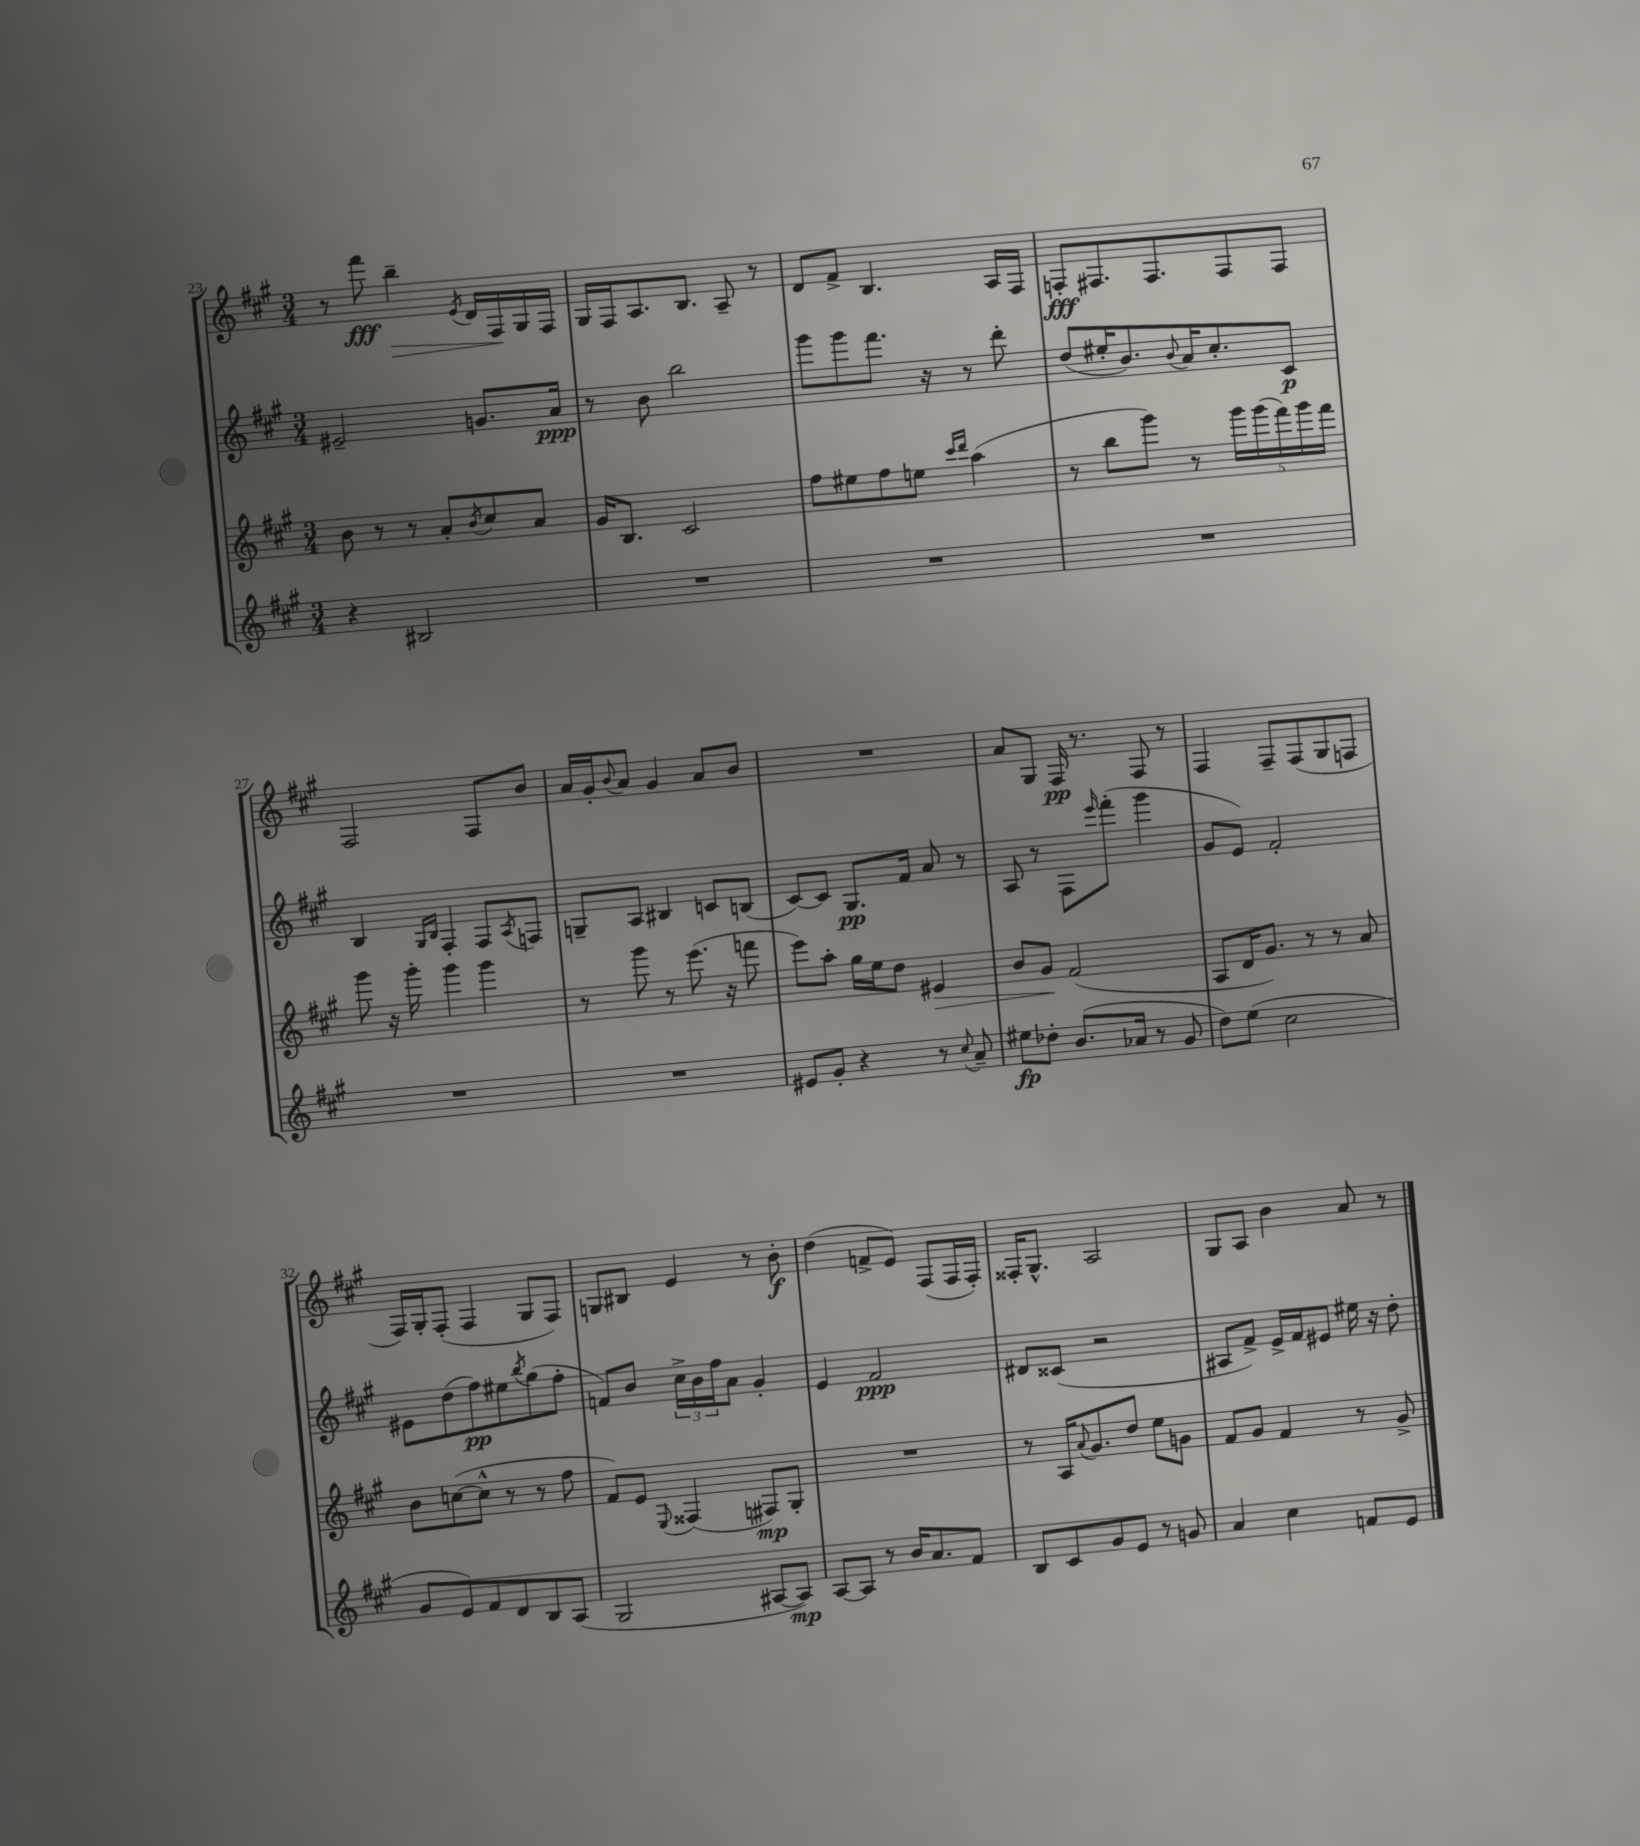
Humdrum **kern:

**kern	**kern	**kern	**kern
*staff4	*staff3	*staff2	*staff1
*clefG2	*clefG2	*clefG2	*clefG2
*k[f#c#g#]	*k[f#c#g#]	*k[f#c#g#]	*k[f#c#g#]
*M3/4	*M3/4	*M3/4	*M3/4
4r	8b	2e#~	8r
.	8r	.	8fff#
2B#	8r	.	4bb~
.	8a'	.	.
.	8qb	.	8qe
.	8cc#	8.g	16d
.	.	.	16F#
.	8a	.	16G#
.	.	16a	16F#
=	=	=	=
2.r	16g#	8r	16G#
.	8.B	.	16F#
.	.	8b	8.A
.	2c#	2bb	.
.	.	.	8.B
.	.	.	8A~
.	.	.	8r
=	=	=	=
2.r	8ff#	8ggg#	8d
.	8ee#	8ggg#	8f#^
.	8ff#	8.fff#	4.B
.	8ee	.	.
.	.	16r	.
.	16qqccc#	.	.
.	16qqddd	.	.
.	(4aa	8r	.
.	.	8ddd'	16A
.	.	.	16F#
=	=	=	=
2.r	8r	(8dd	8F'
.	8bb	16ee#'	8.F#
.	.	8.b)	.
.	8ggg#)	.	.
.	.	.	8.F#
.	.	8qqb	.
.	8r	16a	.
.	.	8.cc#'	.
.	20ggg#	.	8F#
.	(20ggg#	.	.
.	20fff#)	.	.
.	.	8c#	8F#
.	20ggg#	.	.
.	20fff#	.	.
=	=	=	=
2.r	8ggg#	4B	2F#
.	16r	.	.
.	16ggg#'	.	.
.	.	16qqG#	.
.	.	16qqB	.
.	4ggg#	4F#'	.
.	4ggg#	8F#	8F#
.	.	8qA	.
.	.	8F	8b
=	=	=	=
2.r	8r	8G~	16a
.	.	.	16g#'
.	.	.	8qqb
.	8ggg#	8A	8a
.	8r	4B#	4g#
.	(8.eee	.	.
.	.	8c	8a
.	16r	.	.
.	8fff	(8B	8b
=	=	=	=
8e#	8eee)	[8c#)	2.r
8g#'	8aa'	8c#]	.
4r	16gg#	8.G#	.
.	16ee	.	.
.	8dd	.	.
.	.	16f#	.
8r	4e#	8a	.
8qqcc#	.	.	.
8a~	.	8r	.
=	=	=	=
8ee#	8b	8A	8a
8dd-'	8g#	8r	8G#
(8.b	(2f#	8F#	16F#
.	.	.	8.r
.	.	16qqeee	.
.	.	(8fff#'	.
16a-	.	.	.
8r	.	4ggg#	8F#
8g#	.	.	8r
=	=	=	=
8dd)	8A	8g#	4F#
(8ee	16d	8e)	.
.	8.g#)	.	.
2cc#	.	2f#'	8F#~
.	8r	.	(8F#
.	8r	.	8G#
.	8a	.	8F
=	=	=	=
8g#	8b	8e#	16F#)
.	.	.	16G#'
8e)	([8cc	(8dd	(8F#'
8f#	8cc^^]	8ff#)	4F#
8d	8r	8ee#	.
.	.	8qbb	.
8B	8r	(8gg#	8G#
(8A	8ff#	8ff#'	8F#)
=	=	=	=
2G#	8f#)	8f)	8G
.	8e	8b	8B#
.	8qqE	.	.
.	(4F##	24cc#^	4e
.	.	24b	.
.	.	24ff#	.
.	.	8a	.
[8A#	8F#)	4g#'	8r
8A#])	8G#'	.	8b'
=	=	=	=
[8A	2.r	4e	(4dd
8A]	.	.	.
8r	.	2f#	8f^
16b	.	.	8e)
8.a	.	.	.
.	.	.	(8F#
8f#	.	.	16F#
.	.	.	16F#')
=	=	=	=
8B	8r	8d#	16F##'
.	.	.	8.G#^^
8c#	16A	(8c##	.
.	8qqa	.	.
.	8.g#	.	.
8g#	.	2r	2A
8e	8dd	.	.
8r	8ee	.	.
8g	8g	.	.
=	=	=	=
4a	8f#	8A#	8G#
.	8g#	8f#^)	8A
4cc#	4f#	16e^	4b
.	.	16f#	.
.	.	8e#	.
8f	8r	16ee#	8a
.	.	16r	.
8e	8g#^	8dd'	8r
==	==	==	==
*-	*-	*-	*-
